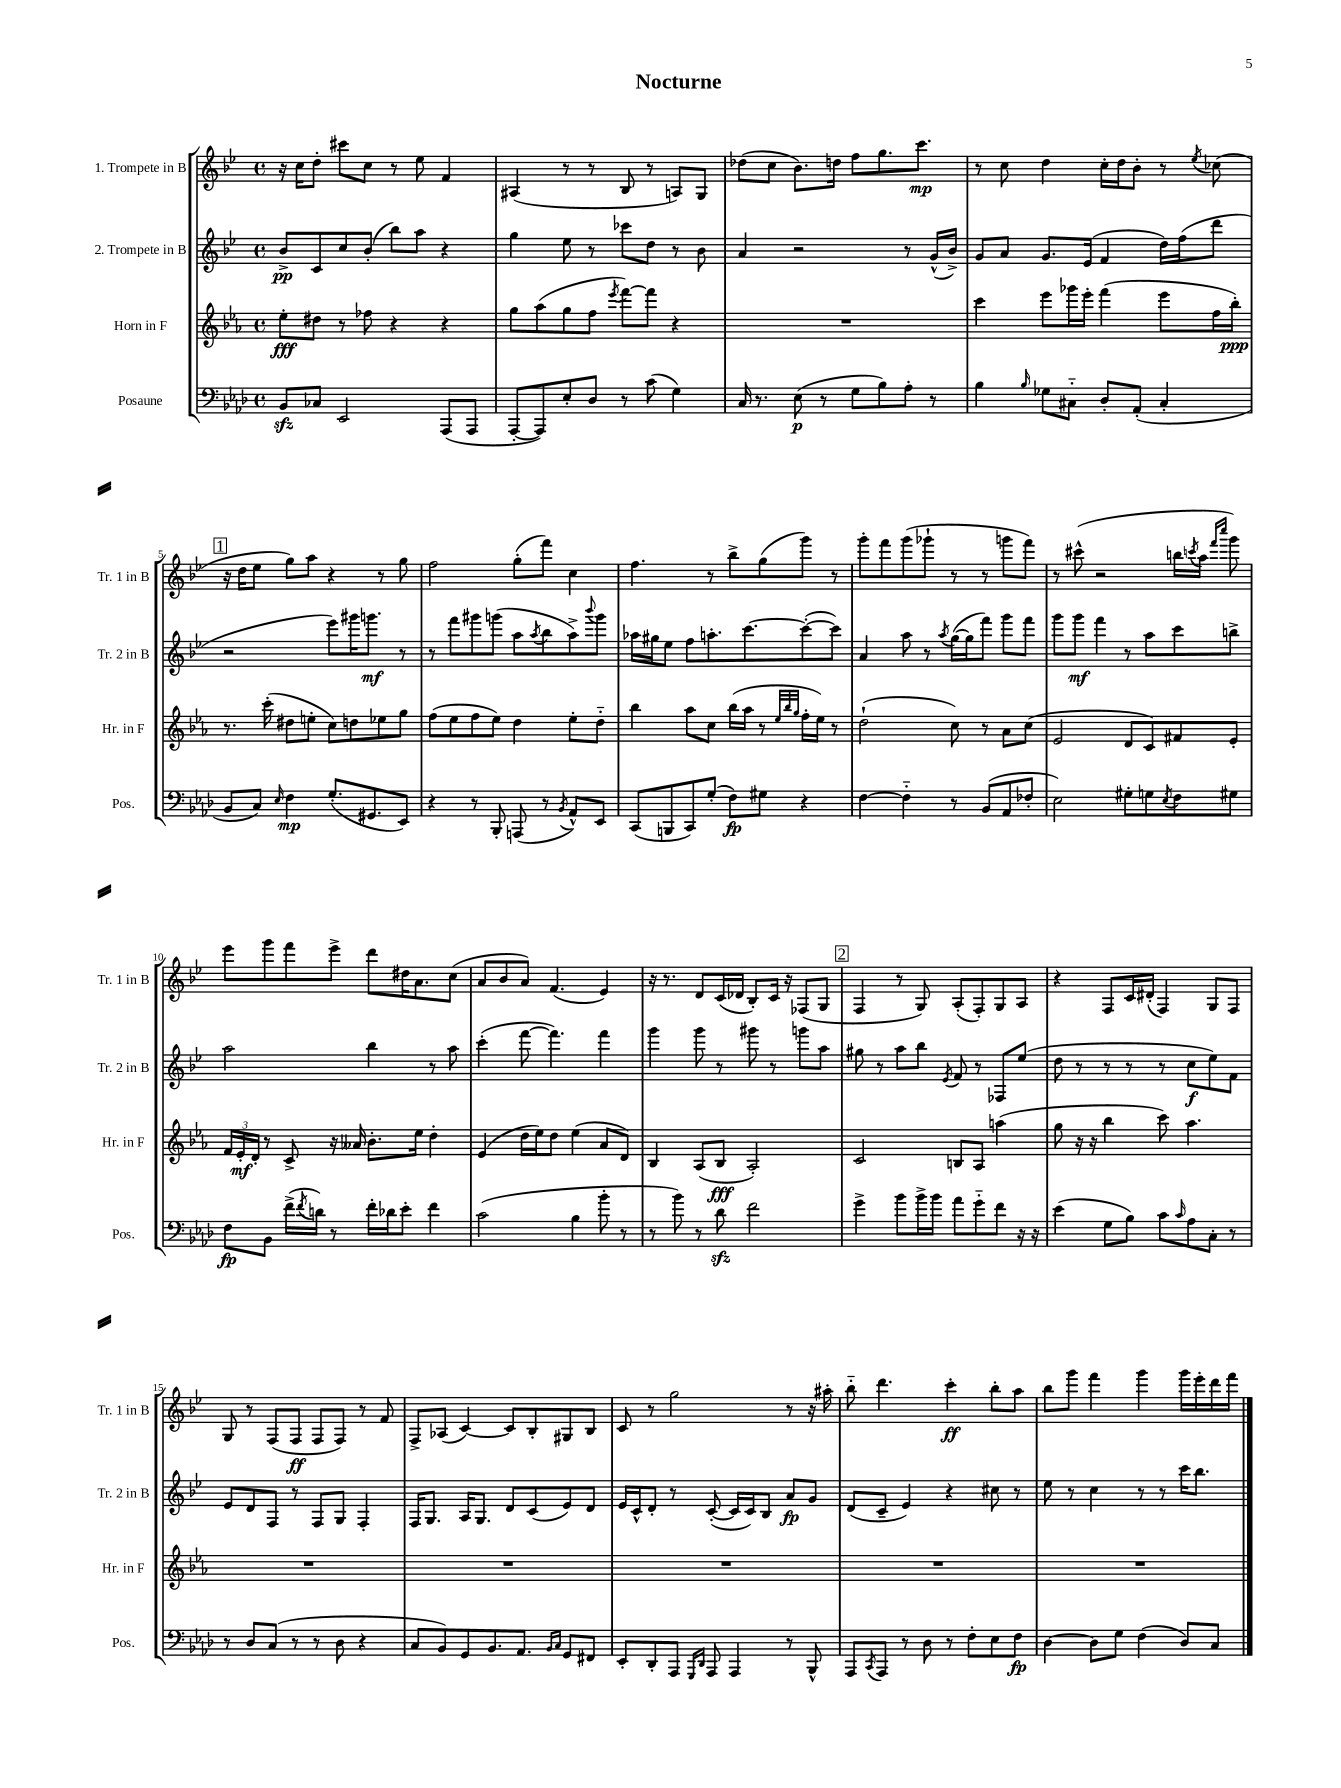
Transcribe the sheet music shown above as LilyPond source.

\header { title = "Nocturne" }
<<
\new StaffGroup <<
\new Staff = "s0" \with { instrumentName = "1. Trompete in B" shortInstrumentName = "Tr. 1 in B" } {
    \clef treble \key bes \major \defaultTimeSignature \time 4/4
    r16 c''16 d''8-. cis'''8 c''8 r8 ees''8 f'4 |
    ais4( r8 r8 bes8 r8 a8) g8 |
    des''8( c''8 bes'8.) d''16 f''8 g''8. c'''8.\mp |
    r8 c''8 d''4 c''16-. d''16 bes'8-. r8 \acciaccatura { ees''8 } ces''8( |
    \mark \markup { \box "1" } r16 d''16 ees''8 g''8) a''8 r4 r8 g''8 |
    f''2 g''8-.( f'''8) c''4 |
    f''4. r8 bes''8-> g''8( g'''8) r8 |
    g'''8-. f'''8 g'''8( ges'''8-! r8 r8 g'''8 f'''8) |
    r8 cis'''8-^( r2 b''16 \acciaccatura { c'''8 } a''16 \grace { f'''16 c''''16 } g'''8) |
    ees'''8 g'''8 f'''8 ees'''8-> d'''8 dis''16 a'8. c''8( |
    a'8 bes'8 a'8) f'4.( ees'4) |
    r16 r8. d'8 c'16( des'16 bes8-.) c'16 r16 fes8( g8 |
    \mark \markup { \box "2" } f4 r8 g8) a8-.( f8-.) g8 a8 |
    r4 f8 c'16 dis'16-.( f4) g8 f8 |
    g8 r8 f8( f8\ff f8 f8) r8 f'8 |
    f8-> aes8( c'4~) c'8 bes8-. gis8 bes8 |
    c'8 r8 g''2 r8 r16 ais''16-. |
    bes''8-_ d'''4. c'''4-.\ff bes''8-. a''8 |
    bes''8 g'''8 f'''4 g'''4 g'''16 ees'''16-. d'''16 f'''16 \bar "|." |
}
\new Staff = "s1" \with { instrumentName = "2. Trompete in B" shortInstrumentName = "Tr. 2 in B" } {
    \clef treble \key bes \major \defaultTimeSignature \time 4/4
    bes'8->\pp c'8 c''8 bes'8-.( bes''8) a''8 r4 |
    g''4 ees''8 r8 ces'''8 d''8 r8 bes'8 |
    a'4 r2 r8 g'16-^( bes'16->) |
    g'8 a'8 g'8. ees'16( f'4 d''16) f''16( d'''8 |
    \mark \markup { \box "1" } r2 ees'''8) gis'''16 g'''8.\mf r8 |
    r8 f'''8 gis'''8 g'''8( a''8 \acciaccatura { a''8 } bes''8 a''8->) \appoggiatura { bes'''8 } g'''8 |
    aes''16 gis''16 ees''8 f''8 a''8.-. c'''8.~ c'''8~-.( c'''8) |
    a'4 a''8 r8 \acciaccatura { a''8 } g''16~( g''16 f'''8) g'''8 f'''8 |
    g'''8 g'''8\mf f'''4 r8 a''8 c'''8 b''8-> |
    a''2 bes''4 r8 a''8 |
    c'''4-.( f'''8~ f'''4.) f'''4 |
    g'''4 g'''8 r8 gis'''8 r8 g'''8 a''8 |
    \mark \markup { \box "2" } gis''8 r8 a''8 bes''8 \acciaccatura { ees'8 } f'8 r8 fes8 ees''8( |
    d''8 r8 r8 r8 r8 c''8\f ees''8) f'8 |
    ees'8 d'8 f8 r8 f8 g8 f4-. |
    f16 g8. a16 g8. d'8 c'8( ees'8) d'8 |
    ees'16 c'16-^ d'8-. r8 c'8~-.( c'16 c'16) bes8 a'8\fp g'8 |
    d'8( c'8-- ees'4) r4 cis''8 r8 |
    ees''8 r8 c''4 r8 r8 c'''16 bes''8. \bar "|." |
}
\new Staff = "s2" \with { instrumentName = "Horn in F" shortInstrumentName = "Hr. in F" } {
    \clef treble \key ees \major \defaultTimeSignature \time 4/4
    ees''8-.\fff dis''8 r8 fes''8 r4 r4 |
    g''8 aes''8( g''8 f''8 \acciaccatura { ees'''8 } f'''8~) f'''8 r4 |
    R1 |
    c'''4 ees'''8 ges'''16 ees'''16-. f'''4( ees'''8 f''16 bes''16-.\ppp) |
    \mark \markup { \box "1" } r8. c'''16-.( dis''8 e''8-. c''8) d''8 ees''8 g''8 |
    f''8( ees''8 f''8 ees''8) d''4 ees''8-. d''8-_ |
    bes''4 aes''8 c''8 bes''16( aes''16 r8 \grace { ees''32 bes''32 g''32 } f''16-. ees''16) r8 |
    d''2-!( c''8) r8 aes'8 c''8( |
    ees'2 d'8 c'8) fis'8 ees'8-. |
    \tuplet 3/2 { f'16 ees'16-.\mf d'16-. } r8 c'8-> r16 aeses'16 bes'8.-. ees''16 d''4-. |
    ees'4( d''16 ees''16) d''8 ees''4( aes'8 d'8) |
    bes4 aes8( bes8\fff aes2-.) |
    \mark \markup { \box "2" } c'2 b8 aes8 a''4( |
    g''8 r16 r16 bes''4 c'''8) aes''4. |
    R1 |
    R1 |
    R1 |
    R1 |
    R1 \bar "|." |
}
\new Staff = "s3" \with { instrumentName = "Posaune" shortInstrumentName = "Pos." } {
    \clef bass \key aes \major \defaultTimeSignature \time 4/4
    bes,8\sfz ces8 ees,2 aes,,8( aes,,8 |
    aes,,8~-. aes,,8) ees8-. des8 r8 c'8( g4) |
    c16 r8. ees8\p( r8 g8 bes8) aes8-. r8 |
    bes4 \grace { bes16 } ges8 cis8-_ des8-. aes,8-.( cis4-. |
    \mark \markup { \box "1" } bes,8 c8) \grace { ees16 } f4\mp g8.-.( gis,8. ees,8) |
    r4 r8 bes,,8-. a,,8( r8 \acciaccatura { bes,8 } aes,8-^) ees,8 |
    c,8( b,,8 c,8) g8-.( f8\fp) gis8 r4 |
    f4~ f4-_ r8 bes,8( aes,8 fes8-. |
    ees2) gis8-. g8 \acciaccatura { ees8 } f8 gis8 |
    f8\fp bes,8 f'16->( \acciaccatura { f'8 } d'16) r8 f'16-. des'16 ees'8-. f'4 |
    c'2( bes4 bes'8-. r8 |
    r8 bes'8) r8 des'8\sfz f'2 |
    \mark \markup { \box "2" } g'4-> bes'8 bes'16-> bes'16 aes'8 g'8-_ f'8 r16 r16 |
    ees'4( g8 bes8) c'8 \grace { c'16 } aes8 c8-. r8 |
    r8 des8 c8( r8 r8 des8 r4 |
    c8 bes,8) g,8 bes,8. aes,8. \grace { bes,16 c16 } g,8 fis,8 |
    ees,8-. des,8-. aes,,8 \grace { g,,16 des,16 } aes,,8 aes,,4 r8 bes,,8-^ |
    aes,,8 \acciaccatura { c,8 } aes,,8 r8 des8 r8 f8-. ees8 f8\fp |
    des4~ des8 g8 f4( des8) c8 \bar "|." |
}
>>
>>
